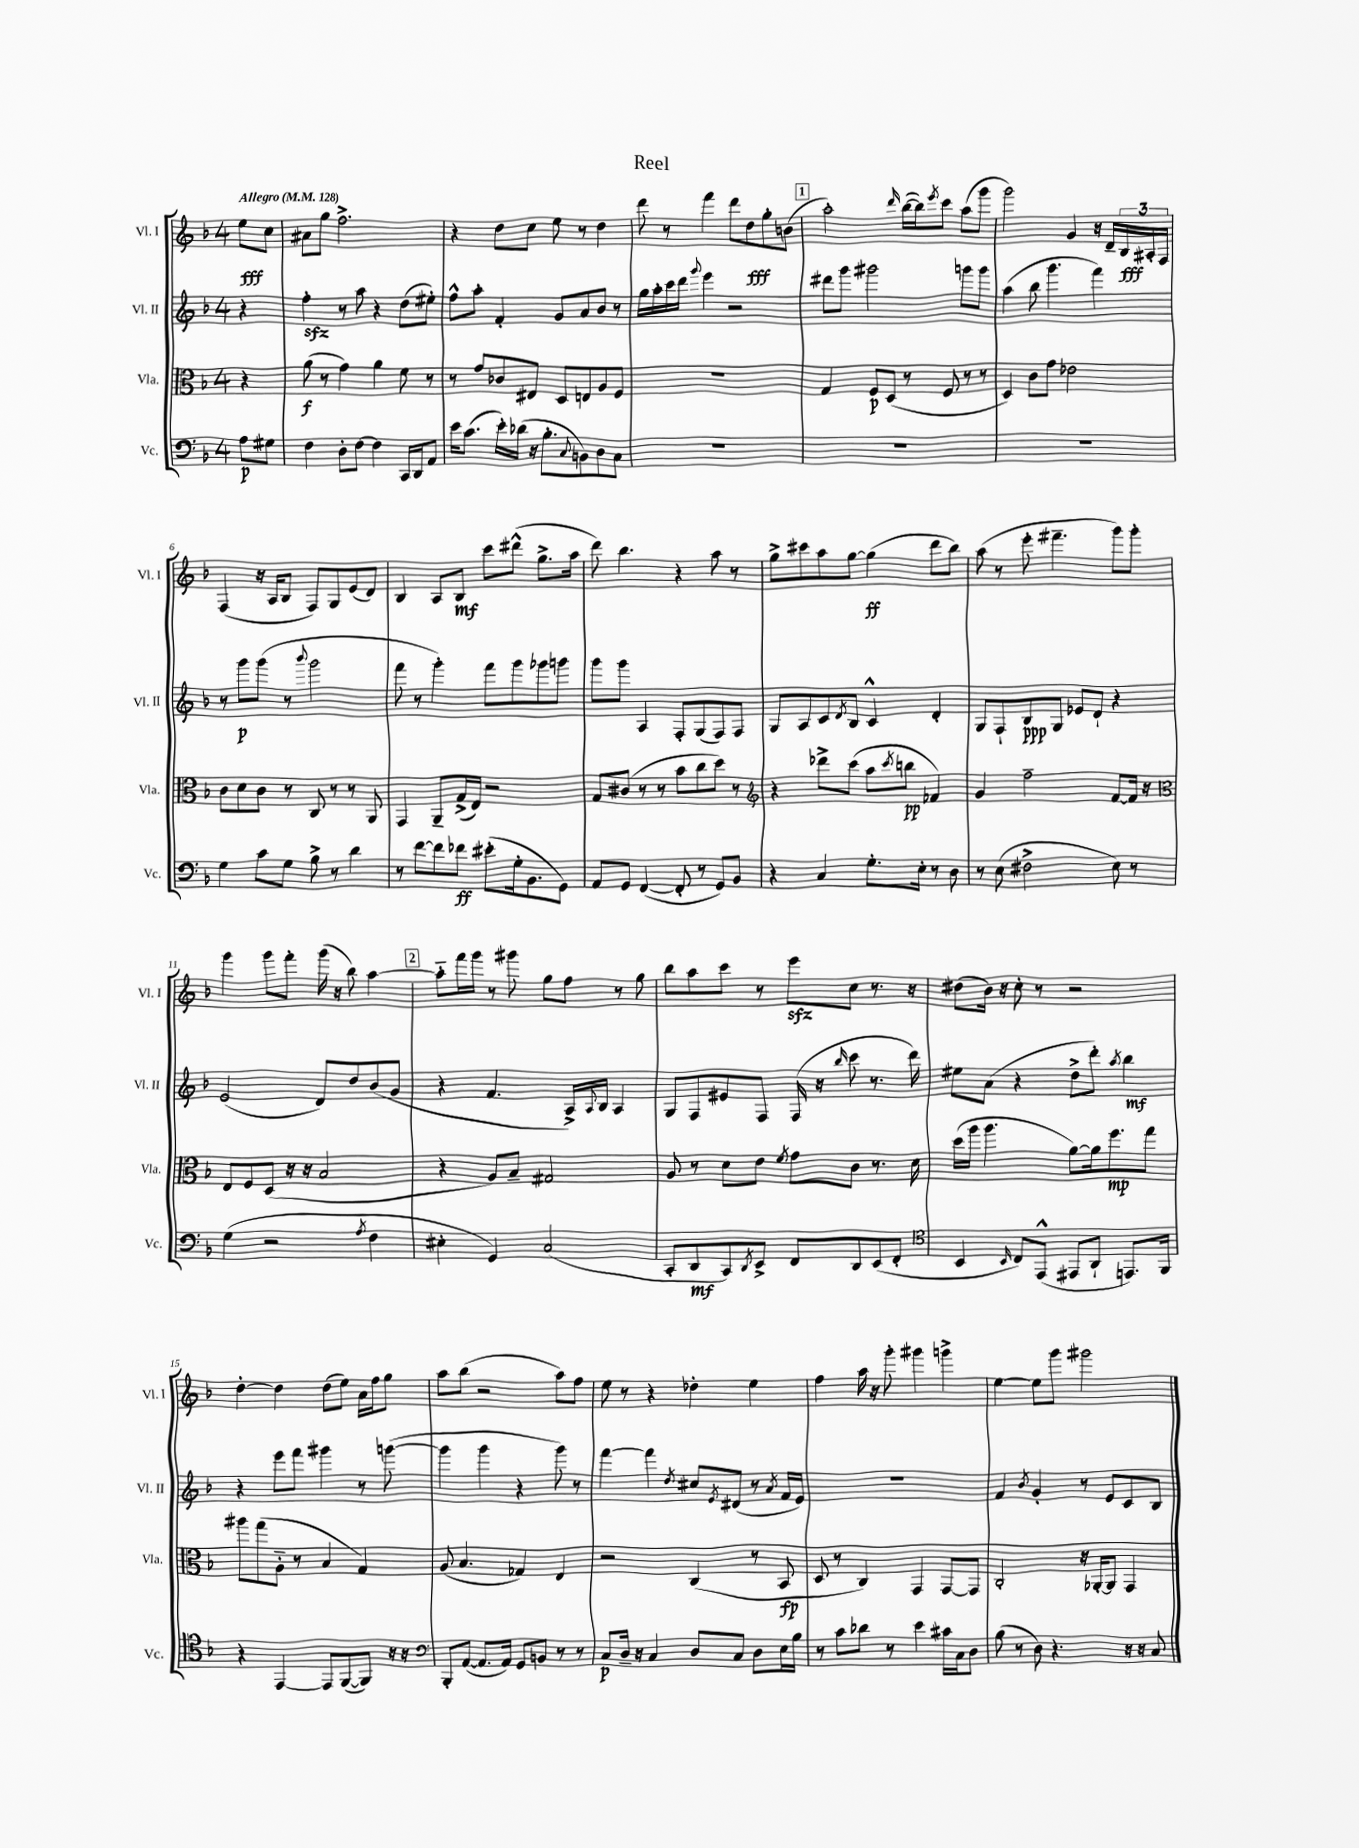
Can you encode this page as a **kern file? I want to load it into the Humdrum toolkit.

**kern	**kern	**kern	**kern
*staff4	*staff3	*staff2	*staff1
*clefF4	*clefC3	*clefG2	*clefG2
*k[b-]	*k[b-]	*k[b-]	*k[b-]
*M4/4	*M4/4	*M4/4	*M4/4
*MM128	*MM128	*MM128	*MM128
8A\L	4r	4r	8ee\L
8G#\J	.	.	8cc\J
=	=	=	=
4F\	(8a\	4ff'\	8a#\L
.	8r	.	8gg\J
8D'\L	4g\)	8r	2.ff^\
[8F\J	.	8aa\	.
4F\]	4a\	4r	.
16CC/LL	8f\	(8dd\L	.
16DD/J	.	.	.
8AA/J	8r	8ee#'\J)	.
=	=	=	=
16e\LK	8r	8ff^^\L	4r
(8.c\J	.	.	.
.	8g/L	8aa'\J	.
16e'\LL)	8c-/	4f'/	8dd\L
(16d-\JJ	.	.	.
16r	8E#/J	.	8cc\J
8.B-'\L	.	.	.
.	8D/L	8g/L	8ee\
8qqC/	.	.	.
8BB\)	8E/	8a/	8r
8D\	8A/	8b-/J	4dd\
8C\J	8F/J	8r	.
=	=	=	=
1r	1r	16gg\LL	8ddd\
.	.	16aa'\	.
.	.	16ccc\	8r
.	.	16ddd\JJ	.
.	.	8qqggg/	.
.	.	4eee\	4fff\
.	.	2r	8ddd\L
.	.	.	8dd\
.	.	.	8gg'\
.	.	.	(8b\J
=	=	=	=
1r	4G/	8ddd#\L	2aa'\)
.	.	8ggg\J	.
.	8F/L	2ggg#\	.
.	(8D/J	.	.
.	.	.	16qqddd/
.	8r	.	([16bb-\LL
.	.	.	16bb-\]J)
.	.	.	8qeee/
.	8F/	.	8ccc\J
.	8r	8ggg\L	(8aa\L
.	8r	8ggg\J	8ggg\J
=	=	=	=
1r	4D/)	(4aa\	2ggg\)
.	8c\L	8bb-\	.
.	8g\J	4.ggg\	.
.	2e-\	.	4g/
.	.	4fff\)	16r
.	.	.	16d~/LL
.	.	.	24B-/
.	.	.	24A#'/
.	.	.	24F/JJ
=	=	=	=
4G\	8c\L	8r	(4F/
.	8d\	8ggg\L	.
8c\L	8c\J	(8ggg\J	16r
.	.	.	16A/LK
8G\J	8r	8r	8B-/J
.	.	8qqbbb-/	.
8B-^\	8C/	2ggg\	8F/L)
8r	8r	.	8G/
4d\	8r	.	(8e/
.	8AA/	.	8d/J)
=	=	=	=
8r	4GG/	8fff\	4B-/
[8f\L	.	8r	.
8f\]	8AA~/L	4ggg'\)	8A/L
8f-\J	(16G^/L	.	8B-/J
.	16E/JJ)	.	.
(8e#'\L	2r	8fff\L	8ccc\L
16G'\k	.	8ggg\	(8ddd#^^\J
8.BB-\	.	.	.
.	.	8ggg-\	8.gg^\L
8GG\J)	.	8ggg\J	.
.	.	.	16aa\Jk
=	=	=	=
8AA/L	8G/L	8ggg\L	8ddd\)
8GG/J	(8c#/J	8ggg\J	4.bb-\
([4FF/	8r	4A/	.
.	8r	.	.
8FF'/]	8b-\L	8F'/L	4r
8r	8cc\	(8G/	.
8GG/L)	8dd\J)	8F/)	8aa\
8BB-/J	8r	8F/J	8r
=	=	=	=
*	*clefG2	*	*
4r	4r	8G/L	8gg^\L
.	.	8A/	8ccc#\
4C/	8ddd-^\L	8c/	8aa\
.	.	8qd/	.
.	(8ccc\J	8B-/J	[8gg\J
8.G'\L	8aa\L	4c^^/	(4gg\]
.	8qccc/	.	.
.	8bb\J	.	.
16E'\Jk	.	.	.
8r	4f-/)	4d'/	8ddd\L
8D\	.	.	8bb-\J)
=	=	=	=
8r	4g/	8G/L	(8aa\
(8E\	.	8F`/	8r
2F#^\	2ff~\	8B-/	8eee'\
.	.	8G/J	4.fff#~\
.	.	8e-/L	.
.	.	8d`/J	.
8E\)	[8f/L	4r	8ggg\L)
8r	16f/]Jk	.	8ggg'\J
.	16r	.	.
=	=	=	=
*	*clefC3	*	*
(4G\	8E/L	(2e/	4ggg\
.	8F/	.	.
2r	(8D/J	.	8ggg\L
.	16r	.	8fff'\J
.	16r	.	.
.	2B-/	8d/L)	(16ggg\
.	.	.	16r
.	.	8dd/	8bb-\)
8qA/	.	.	.
4F\	.	(8b-/	[4aa\
.	.	8g/J	.
=	=	=	=
4E#'\	4r	4r	8aa'~\]L
.	.	.	16fff\L
.	.	.	16ggg\JJ
4GG/)	8A/L)	4.f/	8r
.	8B-~/J	.	8ggg#\
(2C/	2G#/	.	8gg\L
.	.	16A^/LL)	8ff\J
.	.	8qqA/	.
.	.	16B-/JJ	.
.	.	4A/	8r
.	.	.	8gg\
=	=	=	=
8CC'/L	8A/	8G/L	8bb-\L
8DD/	8r	8F/	8aa\
8CC/)	8d\L	8e#/	8ccc\J
8qDD/	.	.	.
8EE^/J	8e\J	8F/J	8r
.	8qf/	.	.
8FF/L	8g\L	(16F/	8eee\L
.	.	16r	.
.	.	16qqbb-/	.
8DD/	8c\J	8ccc\	8cc\J
(8EE/	8.r	8.r	8.r
8FF'/J	.	.	.
.	16d\	16ddd\)	16r
=	=	=	=
*clefC4	*	*	*
4BB-/	(16dd\LL	8ee#\L	(8dd#\L
.	16aa\JJ	.	.
.	4.aa\	(8a\J	16b-\Jk)
.	.	.	16r
16qqBB-/	.	.	.
8C/L)	.	4r	8cc'\
(8EE^^/J	.	.	8r
8EE#/L	[8a\L)	8dd^\L	2r
8AA`/J	16a\]k	8ddd'\J)	.
.	8.ff\	.	.
.	.	8qaa/	.
8.EE/L)	.	4bb-\	.
.	8gg\J	.	.
16FF/Jk	.	.	.
=	=	=	=
4r	8aa#\L	4r	[4dd'\
.	(8gg\	.	.
[4EE/	8A'~\J	8eee\L	4dd\]
.	8r	8fff\J	.
8EE/]L	4B-/	4ggg#\	(8dd\L
([8FF/	.	.	8ee\J)
8FF/]J)	4G/)	8r	16a\LL
.	.	.	16ff\J
16r	.	([8ggg\	8gg\J
16r	.	.	.
=	=	=	=
*clefF4	*	*	*
8BBB-'/L	(8A/	4ggg\]	8aa\L
([8AA/J	4.B-/	.	(8bb-\J
8.AA/]L	.	4ggg\	2r
16AA/Jk)	.	.	.
8GG/L	4G-/)	4r	.
8BB/J	.	.	.
8r	4E/	8ggg\)	8aa\L)
8r	.	8r	8ff\J
=	=	=	=
8C/L	2r	[4fff\	8ee\
16D~/Jk	.	.	8r
16r	.	.	.
4C/	.	4fff\]	4r
.	.	8qdd/	.
8D/L	(4C/	8cc#/L	4dd-'\
.	.	8qe/	.
8C/J	.	(8d#/J	.
8D\L	8r	8r	4ee\
.	.	8qa/	.
16E\L	8BB-/	16f/LL	.
16B-\JJ	.	16e/JJ)	.
=	=	=	=
8r	8D/	1r	4ff\
8c\L	8r	.	.
8d-\J	4C/)	.	16aa\
.	.	.	16r
8r	.	.	8ggg'\
4e\	4GG/	.	4ggg#\
16c#\LL	[8GG/L	.	4ggg^\
16C\J	.	.	.
8D\J	8GG/]J	.	.
=	=	=	=
(8B-\	2C'/	4f/	[4ee\
8r	.	.	.
.	.	8qb-/	.
8D\)	.	4g'/	8ee\]L
4.r	.	.	8ggg\J
.	16r	8r	2ggg#\
.	[16AA-'/LK	.	.
.	8AA-/]J	8e/L	.
16r	4GG/	8c/	.
16r	.	.	.
8C/	.	8B-/J	.
==	==	==	==
*-	*-	*-	*-
